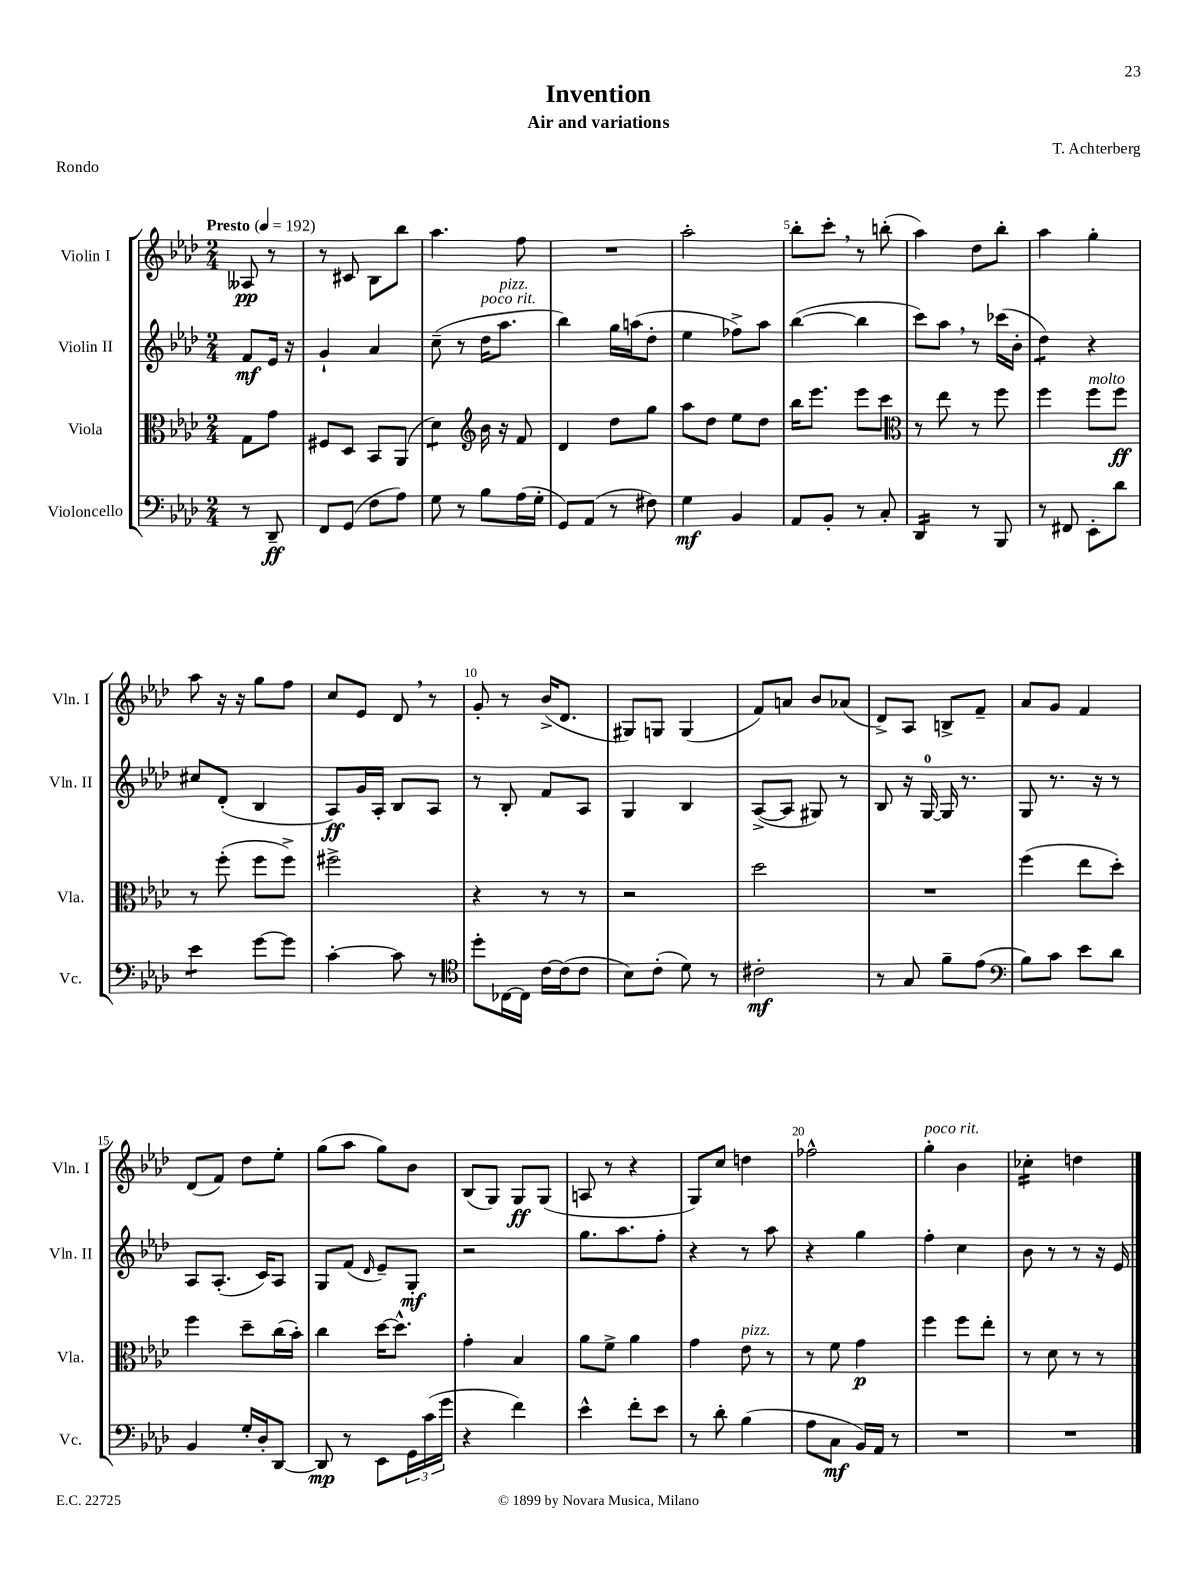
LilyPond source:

\header { title = "Invention" composer = "T. Achterberg" subtitle = "Air and variations" piece = "Rondo" }
<<
\new StaffGroup <<
\new Staff = "s0" \with { instrumentName = "Violin I" shortInstrumentName = "Vln. I" } {
    \clef treble \key aes \major \numericTimeSignature \time 2/4 \partial 4 \tempo "Presto" 4 = 192
    aeses8\pp r8 |
    r8 cis'8 bes8 bes''8 |
    aes''4. f''8 |
    R2 |
    aes''2-. |
    bes''8-. c'''8-. \breathe r8 b''8-.( |
    aes''4) des''8 bes''8-. |
    aes''4 g''4-. |
    aes''8 r16 r16 g''8 f''8 |
    c''8 ees'8 des'8 \breathe r8 |
    g'8-. r8 bes'16->( des'8. |
    gis8) g8 g4( |
    f'8) a'8 bes'8 aes'8( |
    des'8->) aes8 b8-> f'8-- |
    aes'8 g'8 f'4 |
    des'8( f'8) des''8 ees''8-. |
    g''8( aes''8 g''8) bes'8 |
    bes8( g8) g8\ff g8( |
    a8 r8 r4 |
    g8) c''8 d''4 |
    fes''2-^ |
    g''4-.^\markup { \italic "poco rit." } bes'4 |
    ces''4:16-. d''4 \bar "|." |
}
\new Staff = "s1" \with { instrumentName = "Violin II" shortInstrumentName = "Vln. II" } {
    \clef treble \key aes \major \numericTimeSignature \time 2/4 \partial 4
    f'8\mf ees'16 r16 |
    g'4-! aes'4 |
    c''8--( r8 des''16^\markup { \italic "poco rit." } aes''8.^\markup { \italic "pizz." } |
    bes''4) g''16 a''16( des''8-. |
    ees''4 fes''8->) aes''8 |
    bes''4~( bes''4 |
    c'''8) aes''8 \breathe r8 ces'''16( bes'16-. |
    des''4:8) r4 |
    cis''8 des'8-.( bes4 |
    aes8\ff) g'16 aes16-. bes8 aes8 |
    r8 bes8-. f'8 aes8 |
    g4 bes4 |
    aes8~->( aes8 gis8) r8 |
    bes8 r16 g16-0~ g16 r8. |
    g8 r8. r16 r8 |
    aes8 aes8.-.( c'16) aes8 |
    g8 f'8( \grace { des'16 } ees'8--) g8-.\mf |
    r2 |
    g''8. aes''8. f''8-. |
    r4 r8 aes''8 |
    r4 g''4 |
    f''4-. c''4 |
    bes'8 r8 r8 r16 ees'16 \bar "|." |
}
\new Staff = "s2" \with { instrumentName = "Viola" shortInstrumentName = "Vla." } {
    \clef alto \key aes \major \numericTimeSignature \time 2/4 \partial 4
    g8 g'8 |
    fis8 des8 bes,8 aes,8( |
    des'4:8) \clef treble bes'16 r16 f'8 |
    des'4 des''8 g''8 |
    aes''8 des''8 ees''8 des''8 |
    bes''16 ees'''8. ees'''8 c'''8 |
    \clef alto r8 ees''8 r8 f''8 |
    f''4 f''8^\markup { \italic "molto" } f''8\ff |
    r8 f''8-.( f''8 f''8->) |
    fis''2-> |
    r4 r8 r8 |
    r2 |
    des''2 |
    R2 |
    f''4( ees''8 des''8-.) |
    f''4 des''8-- c''16( bes'16-.) |
    c''4 des''16~ des''8.-^ |
    g'4-. bes4 |
    aes'8 f'8-> aes'4 |
    g'4 ees'8^\markup { \italic "pizz." } r8 |
    r8 f'8 g'4\p |
    f''4 f''8 ees''8-. |
    r8 des'8 r8 r8 \bar "|." |
}
\new Staff = "s3" \with { instrumentName = "Violoncello" shortInstrumentName = "Vc." } {
    \clef bass \key aes \major \numericTimeSignature \time 2/4 \partial 4
    r8 des,8--\ff |
    f,8 g,8( f8 aes8) |
    g8 r8 bes8 aes16( g16-. |
    g,8) aes,8( r8 fis8) |
    g4\mf bes,4 |
    aes,8 bes,8-. r8 c8-. |
    des,4:16 r8 bes,,8 |
    r8 fis,8 ees,8-. des'8 |
    ees'4:8 g'8~ g'8 |
    c'4~-. c'8 r8 |
    \clef tenor des''8-. ces16~ ces16 c'16~ c'16( c'8 |
    bes8) c'8-.( des'8) r8 |
    cis'2-.\mf |
    r8 g8 f'8-- ees'8( |
    \clef bass bes8) c'8 ees'8 des'8 |
    bes,4 g16-. des16-. des,8~ |
    des,8\mp r8 ees,8 \tuplet 3/2 { g,16 c'16( g'16 } |
    r4 f'4) |
    ees'4-^ f'8-. ees'8 |
    r8 des'8-. bes4( |
    aes8 c8\mf bes,16) aes,16 r8 |
    R2 |
    R2 \bar "|." |
}
>>
>>
\layout { \context { \Score \override BarNumber.break-visibility = ##(#f #t #t) barNumberVisibility = #(every-nth-bar-number-visible 5) } }
